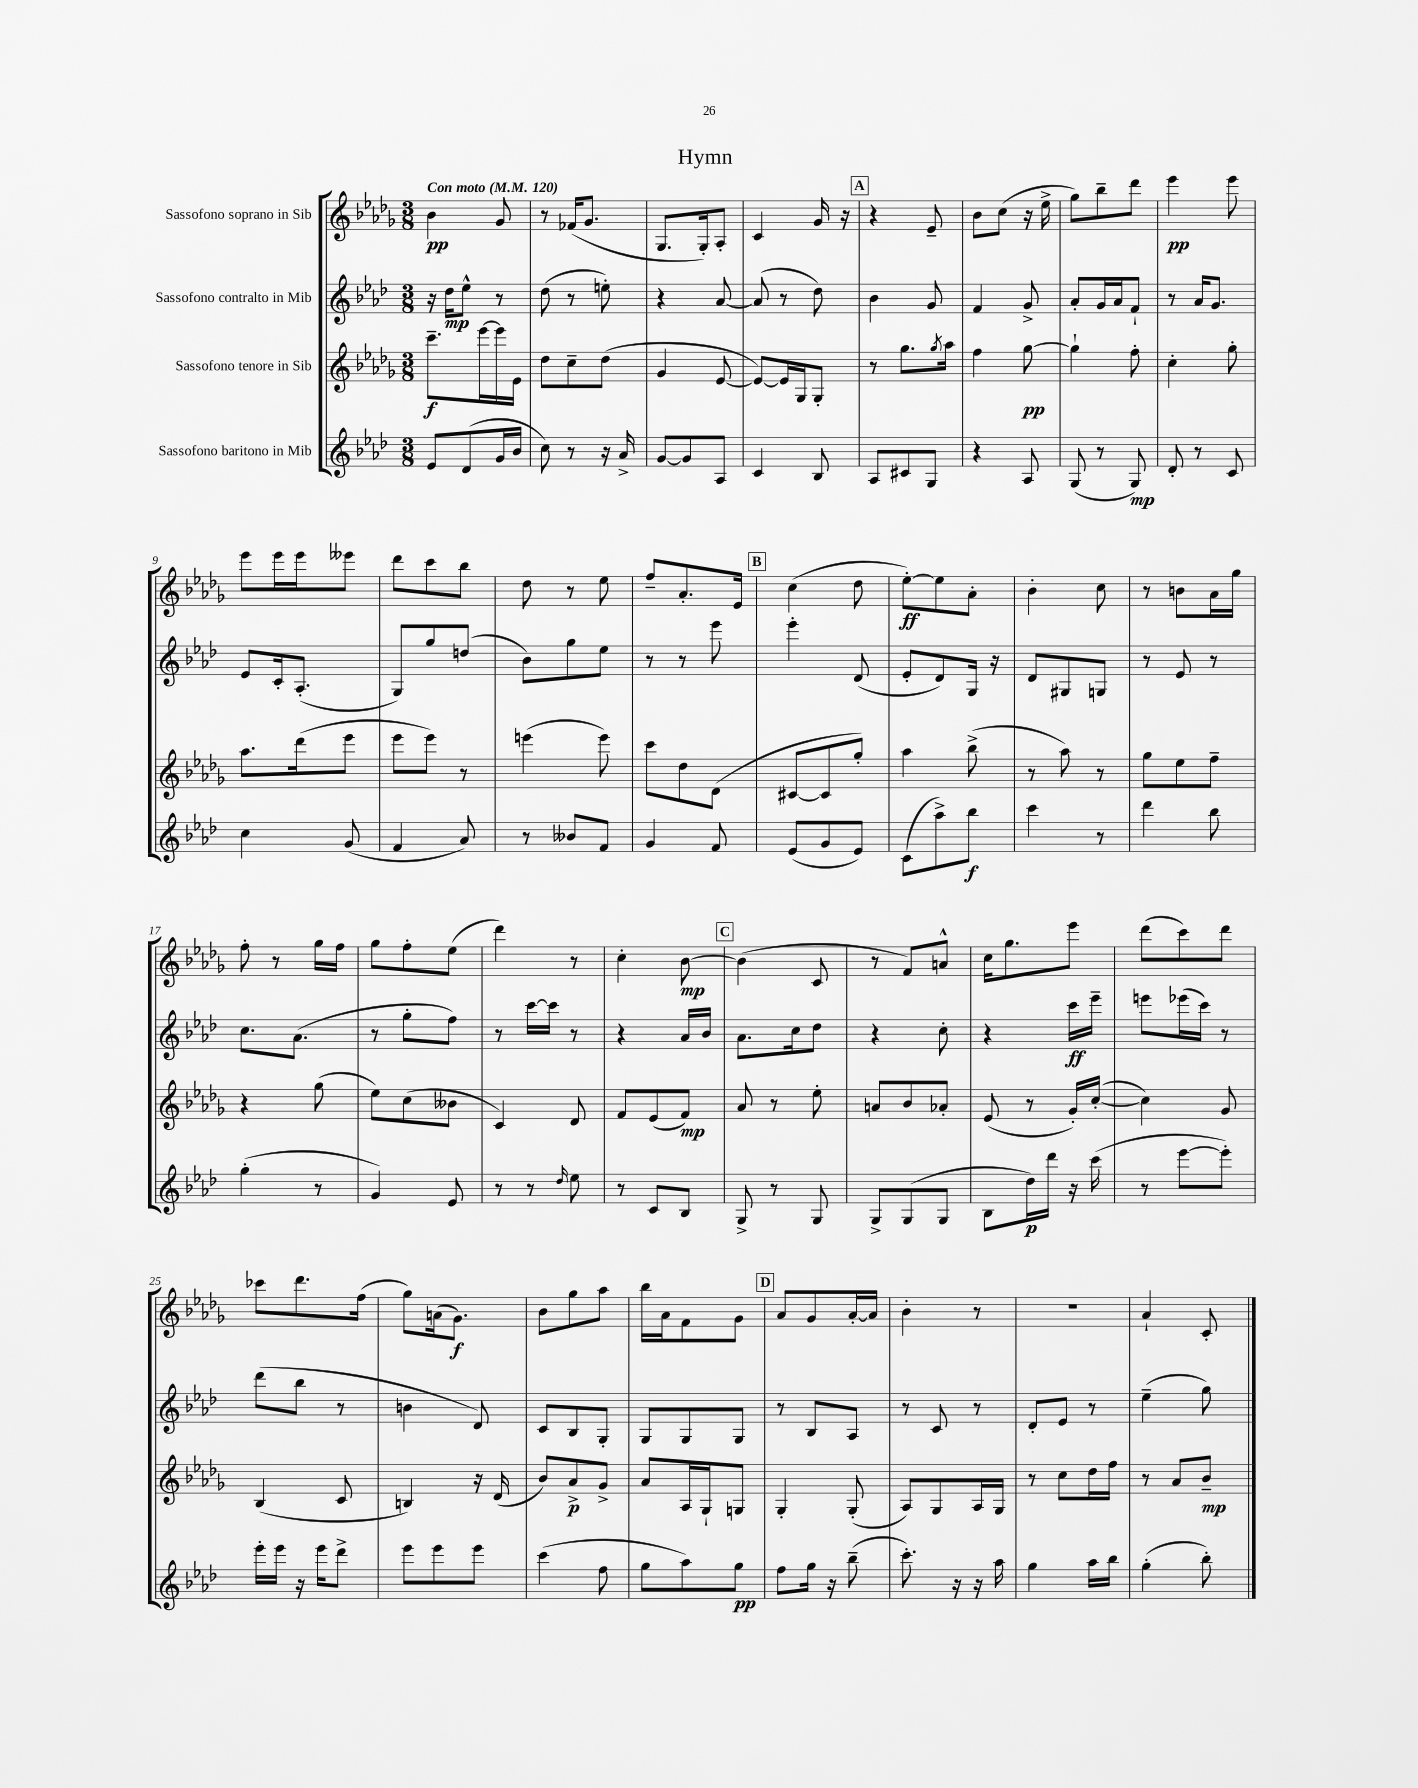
\header { title = "Hymn" }
<<
\new StaffGroup <<
\new Staff = "s0" \with { instrumentName = "Sassofono soprano in Sib" } {
    \clef treble \key des \major \numericTimeSignature \time 3/8 \tempo "Con moto" 4 = 120
    bes'4\pp ges'8 |
    r8 fes'16( ges'8. |
    ges8. ges16-.) aes8-. |
    c'4 ges'16 r16 |
    \mark \markup { \box "A" } r4 ees'8-- |
    bes'8 c''8( r16 ees''16-> |
    ges''8) bes''8-- des'''8 |
    ees'''4\pp ees'''8 |
    ees'''8 ees'''16 ees'''16 eeses'''8 |
    des'''8 c'''8 bes''8 |
    des''8 r8 ees''8 |
    f''8-- aes'8.-. ees'16 |
    \mark \markup { \box "B" } c''4( des''8 |
    ees''8~-.\ff) ees''8 aes'8-. |
    bes'4-. c''8 |
    r8 b'8 aes'16 ges''16 |
    f''8-. r8 ges''16 f''16 |
    ges''8 f''8-. ees''8( |
    des'''4) r8 |
    c''4-. bes'8~\mp |
    \mark \markup { \box "C" } bes'4( c'8 |
    r8 f'8) a'8-^ |
    c''16 ges''8. ees'''8 |
    des'''8( c'''8) des'''8 |
    ces'''8 des'''8. f''16( |
    ges''8) a'16( ges'8.\f) |
    bes'8 ges''8 aes''8 |
    bes''16 aes'16 f'8 ges'8 |
    \mark \markup { \box "D" } aes'8 ges'8 aes'16~-. aes'16 |
    bes'4-. r8 |
    r4. |
    aes'4-! c'8-. \bar "|." |
}
\new Staff = "s1" \with { instrumentName = "Sassofono contralto in Mib" } {
    \clef treble \key aes \major \numericTimeSignature \time 3/8
    r16 des''16\mp ees''8-^ r8 |
    des''8( r8 e''8-.) |
    r4 aes'8~ |
    aes'8( r8 des''8) |
    \mark \markup { \box "A" } bes'4 g'8 |
    f'4 g'8-> |
    aes'8-. g'16 aes'16 f'8-! |
    r8 aes'16 g'8. |
    ees'8 c'16-. aes8.-.( |
    g8) g''8 d''8( |
    bes'8) g''8 ees''8 |
    r8 r8 ees'''8 |
    \mark \markup { \box "B" } ees'''4-. des'8( |
    ees'8-. des'8) g16 r16 |
    des'8 gis8 g8 |
    r8 ees'8 r8 |
    c''8. aes'8.( |
    r8 g''8-. f''8) |
    r8 c'''16~ c'''16 r8 |
    r4 aes'16 bes'16 |
    \mark \markup { \box "C" } aes'8. c''16 des''8 |
    r4 c''8-. |
    r4 c'''16\ff ees'''16-- |
    e'''8 ees'''16( c'''16) r8 |
    des'''8( bes''8 r8 |
    b'4 des'8) |
    c'8 bes8 g8-. |
    g8 g8 g8 |
    \mark \markup { \box "D" } r8 bes8 aes8 |
    r8 c'8 r8 |
    des'8-. ees'8 r8 |
    ees''4--( g''8) \bar "|." |
}
\new Staff = "s2" \with { instrumentName = "Sassofono tenore in Sib" } {
    \clef treble \key des \major \numericTimeSignature \time 3/8
    c'''8.--\f ees'''16~ ees'''16 ees'16 |
    des''8 c''8-- des''8( |
    ges'4 ees'8~ |
    ees'8~) ees'16 ges16 ges8-. |
    \mark \markup { \box "A" } r8 ges''8. \acciaccatura { ges''8 } aes''16 |
    f''4 ges''8~\pp |
    ges''4-! f''8-. |
    c''4-. ges''8-. |
    aes''8. des'''16( ees'''8 |
    ees'''8 ees'''8) r8 |
    e'''4( e'''8) |
    c'''8 des''8 des'8( |
    \mark \markup { \box "B" } cis'8~ cis'8 ges''8-.) |
    aes''4 bes''8->( |
    r8 aes''8) r8 |
    ges''8 ees''8 f''8-- |
    r4 ges''8( |
    ees''8) c''8( beses'8 |
    c'4) des'8 |
    f'8 ees'8( f'8\mp) |
    \mark \markup { \box "C" } aes'8 r8 ees''8-. |
    a'8 bes'8 aes'8-. |
    ees'8( r8 ges'16-.) c''16~-.( |
    c''4) ges'8 |
    bes4( c'8 |
    b4) r16 des'16( |
    bes'8) aes'8->\p ges'8-> |
    aes'8 aes16 ges16-! g8 |
    \mark \markup { \box "D" } ges4-. ges8-.( |
    aes8) ges8 aes16 ges16 |
    r8 c''8 des''16 f''16 |
    r8 aes'8 bes'8--\mp \bar "|." |
}
\new Staff = "s3" \with { instrumentName = "Sassofono baritono in Mib" } {
    \clef treble \key aes \major \numericTimeSignature \time 3/8
    ees'8 des'8( g'16 bes'16 |
    c''8) r8 r16 aes'16-> |
    g'8~ g'8 aes8 |
    c'4 bes8 |
    \mark \markup { \box "A" } aes8 cis'8 g8 |
    r4 aes8 |
    g8( r8 g8\mp) |
    des'8-. r8 c'8 |
    c''4 g'8( |
    f'4 aes'8) |
    r8 beses'8 f'8 |
    g'4 f'8 |
    \mark \markup { \box "B" } ees'8( g'8 ees'8) |
    c'8( aes''8->) bes''8\f |
    c'''4 r8 |
    des'''4 bes''8 |
    g''4-.( r8 |
    g'4) ees'8 |
    r8 r8 \grace { des''16 } ees''8 |
    r8 c'8 bes8 |
    \mark \markup { \box "C" } g8-> r8 g8 |
    g8-> g8( g8 |
    bes8 des''16\p) des'''16 r16 c'''16( |
    r8 ees'''8~ ees'''8-.) |
    ees'''16-. ees'''16 r16 ees'''16 des'''8-> |
    ees'''8 ees'''8 ees'''8 |
    c'''4( f''8 |
    g''8 aes''8) g''8\pp |
    \mark \markup { \box "D" } f''8 g''16 r16 bes''8--( |
    c'''8.-.) r16 r16 aes''16 |
    g''4 aes''16 bes''16 |
    g''4-.( bes''8-.) \bar "|." |
}
>>
>>
